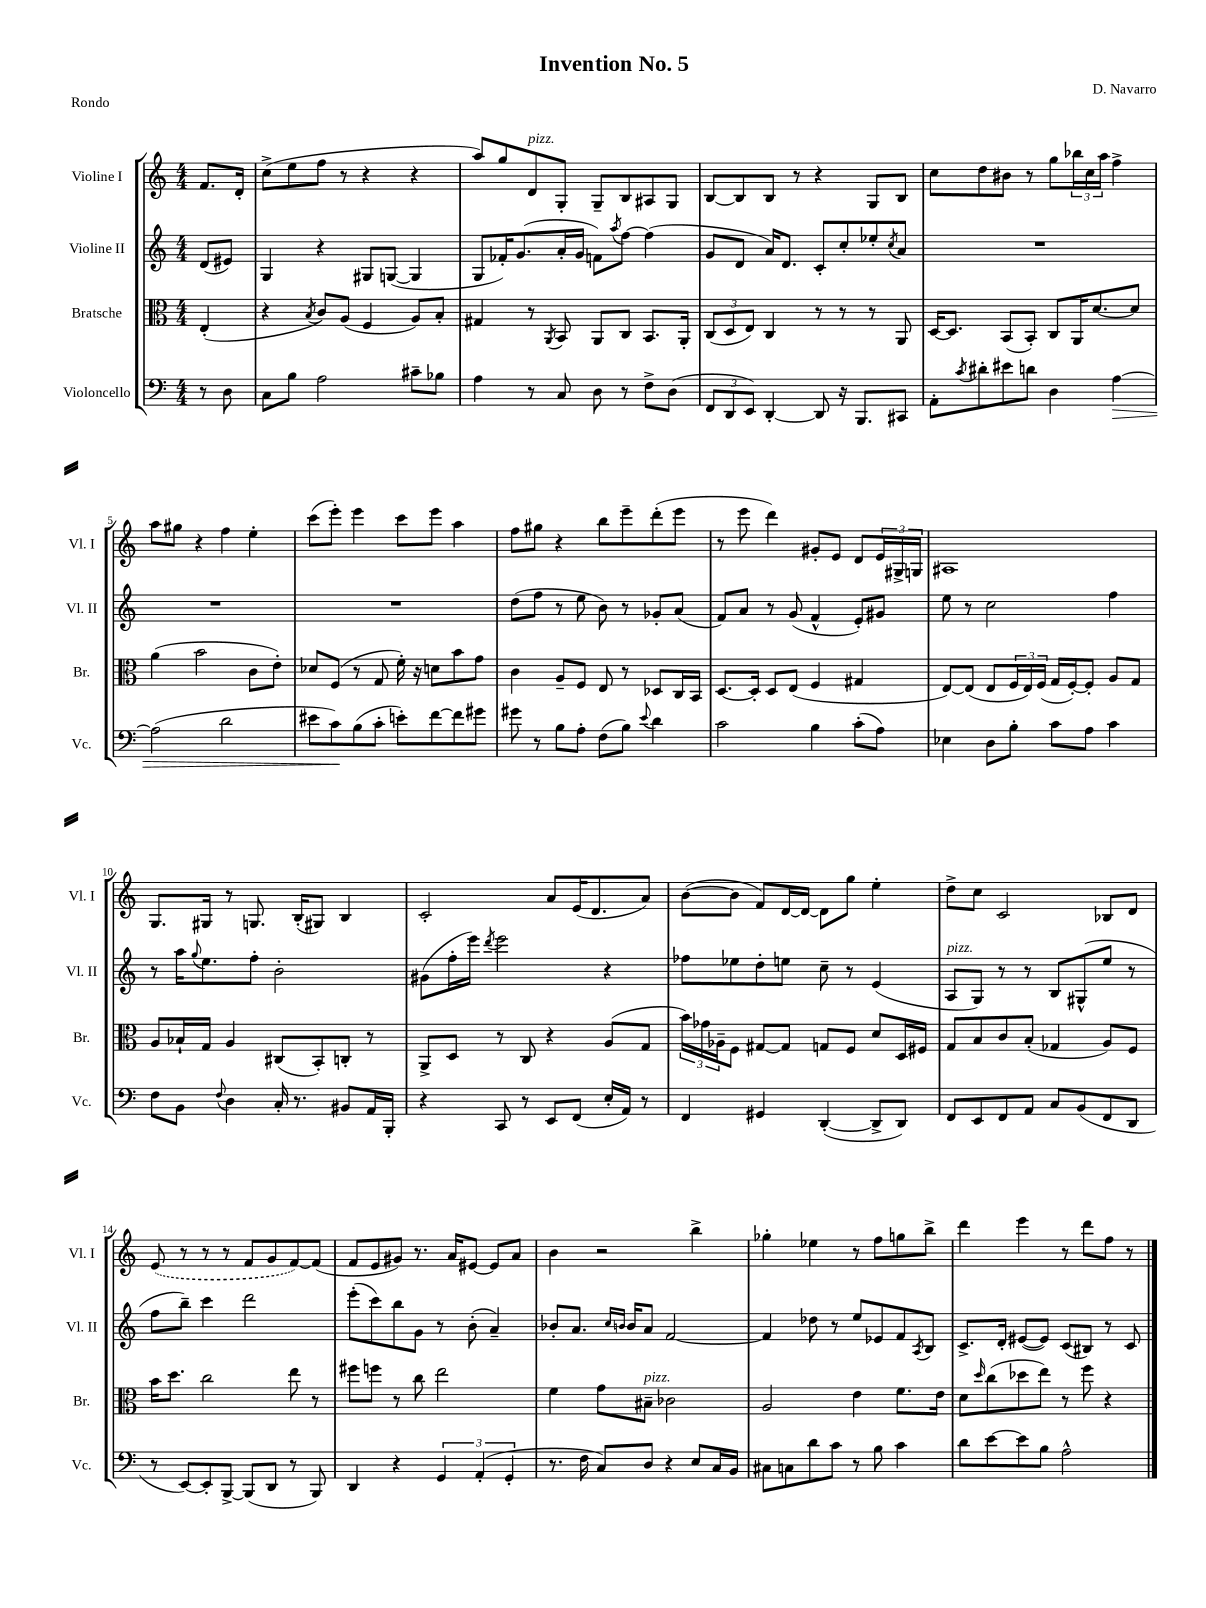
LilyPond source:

\header { title = "Invention No. 5" composer = "D. Navarro" piece = "Rondo" }
<<
\new StaffGroup <<
\new Staff = "s0" \with { instrumentName = "Violine I" shortInstrumentName = "Vl. I" } {
    \clef treble \key c \major \numericTimeSignature \time 4/4 \partial 4
    f'8. d'16-. |
    c''8->( e''8 f''8 r8 r4 r4 |
    a''8) g''8 d'8^\markup { \italic "pizz." } g8-. g8-- b8 ais8 g8 |
    b8~ b8 b8 r8 r4 g8 b8 |
    c''8 d''8 bis'8 r8 g''8 \tuplet 3/2 { bes''16 c''16 a''16 } f''4-> |
    a''8 gis''8 r4 f''4 e''4-. |
    c'''8( e'''8-.) e'''4 c'''8 e'''8 a''4 |
    f''8 gis''8 r4 b''8 e'''8-- d'''8-.( e'''8 |
    r8 e'''8 d'''4) gis'8-. e'8 d'8 \tuplet 3/2 { e'16 gis16-> g16 } |
    ais1 |
    g8. gis16 r8 g8. b16-.( gis8) b4 |
    c'2-. a'8 e'16( d'8. a'8) |
    b'8~( b'8 f'8) d'16~ d'16~ d'8 g''8 e''4-. |
    d''8-> c''8 c'2 bes8 d'8 |
    \once \slurDashed e'8( r8 r8 r8 f'8 g'8 f'8~) f'8( |
    f'8 e'8 gis'8) r8. a'16 eis'8~ eis'8 a'8 |
    b'4 r2 b''4-> |
    ges''4-. ees''4 r8 f''8 g''8 b''8-> |
    d'''4 e'''4 r8 d'''8 f''8 r8 \bar "|." |
}
\new Staff = "s1" \with { instrumentName = "Violine II" shortInstrumentName = "Vl. II" } {
    \clef treble \key c \major \numericTimeSignature \time 4/4 \partial 4
    d'8( eis'8) |
    g4 r4 gis8 g8~( g4 |
    g8 fes'16-.) g'8.( a'16-. g'16 f'8) \acciaccatura { a''8 } f''8~ f''4( |
    g'8 d'8 a'16) d'8. c'8-. c''8-. ees''8-. \acciaccatura { c''8 } a'8 |
    R1 |
    R1 |
    R1 |
    d''8( f''8 r8 e''8 b'8) r8 ges'8-. a'8( |
    f'8) a'8 r8 g'8( f'4-^ e'8-.) gis'8 |
    e''8 r8 c''2 f''4 |
    r8 a''16 \appoggiatura { g''8 } e''8. f''8-. b'2-. |
    gis'8( f''16-. e'''16) \acciaccatura { d'''8 } e'''2 r4 |
    fes''8 ees''8 d''8-. e''8 c''8-- r8 e'4( |
    a8^\markup { \italic "pizz." } g8) r8 r8 b8 gis8-^( e''8 r8 |
    f''8 b''8--) c'''4 d'''2 |
    e'''8-.( c'''8) b''8 g'8 r8 b'8-.( a'4--) |
    bes'8-. a'8. \grace { c''16 b'16 } b'16 a'8 f'2~ |
    f'4 des''8 r8 e''8 ees'8 f'8 \acciaccatura { a8 } b8 |
    c'8.-> d'16-. eis'8~( eis'8) c'8( bis8) r8 c'8 \bar "|." |
}
\new Staff = "s2" \with { instrumentName = "Bratsche" shortInstrumentName = "Br." } {
    \clef alto \key c \major \numericTimeSignature \time 4/4 \partial 4
    e4-.( |
    r4 \acciaccatura { b8 } c'8) a8( f4 a8) b8-. |
    gis4 r8 \acciaccatura { a,8 } b,8 a,8 c8 b,8. a,16-. |
    \tuplet 3/2 { c8( d8 e8) } c4 r8 r8 r8 a,8 |
    d16~ d8. b,8( b,8-.) c8 a,16 d'8.~ d'8 |
    a'4( b'2 c'8 e'8-.) |
    des'8 f8( r8 g8 f'16-.) r16 d'8 b'8 g'8 |
    c'4 a8-- f8 e8 r8 des8 c16 b,16 |
    d8.~ d16-. d8 e8( f4 gis4 |
    e8~) e8( e8 \tuplet 3/2 { f16 e16) f16( } g16 f16~-.) f8-. a8 g8 |
    a8 bes16-! g16 a4 cis8( b,8-.) c8-. r8 |
    a,8-> d8 r8 c8 r4 a8( g8 |
    \tuplet 3/2 { b'16) ges'16 aes16-- } f8 gis8~ gis8 g8 f8 d'8 d16 fis16 |
    g8 b8 c'8 b8-.( ges4 a8) f8 |
    b'16 d''8. c''2 e''8 r8 |
    fis''8 f''8 r8 c''8 e''2 |
    f'4 g'8 bis8--^\markup { \italic "pizz." } ces'2 |
    a2 e'4 f'8. e'16 |
    d'8 \grace { d''16 } c''8( des''8 e''8) r8 f''8 r4 \bar "|." |
}
\new Staff = "s3" \with { instrumentName = "Violoncello" shortInstrumentName = "Vc." } {
    \clef bass \key c \major \numericTimeSignature \time 4/4 \partial 4
    r8 d8 |
    c8 b8 a2 cis'8-- bes8 |
    a4 r8 c8 d8 r8 f8-> d8( |
    \tuplet 3/2 { f,8 d,8 e,8) } d,4~-. d,8 r16 b,,8. cis,8 |
    a,8-. \acciaccatura { c'8 } dis'8-. eis'8 d'8 d4 a4~\> |
    a2( d'2 |
    eis'8 c'8\!) b8( c'8-. e'8-.) f'8~ f'8 gis'8 |
    gis'8 r8 b8 a8-. f8( b8) \appoggiatura { e'8 } d'4 |
    c'2 b4 c'8-.( a8) |
    ees4 d8 b8-. c'8 a8 c'4 |
    f8 b,8 \appoggiatura { f8 } d4 c16-. r8. bis,8 a,16 b,,16-. |
    r4 c,8 r8 e,8 f,8( e16-. a,16) r8 |
    f,4 gis,4 d,4~-.( d,8-> d,8) |
    f,8 e,8 f,8 a,8 c8 b,8( f,8 d,8 |
    r8 e,8~) e,8-. b,,8~-> b,,8( d,8 r8 b,,8) |
    d,4 r4 \tuplet 3/2 { g,4 a,4-.( g,4-. } |
    r8. f16 c8) d8 r4 e8 c16 b,16 |
    cis8 c8 d'8 c'8 r8 b8 c'4 |
    d'8 e'8~ e'8 b8 a2-^ \bar "|." |
}
>>
>>
